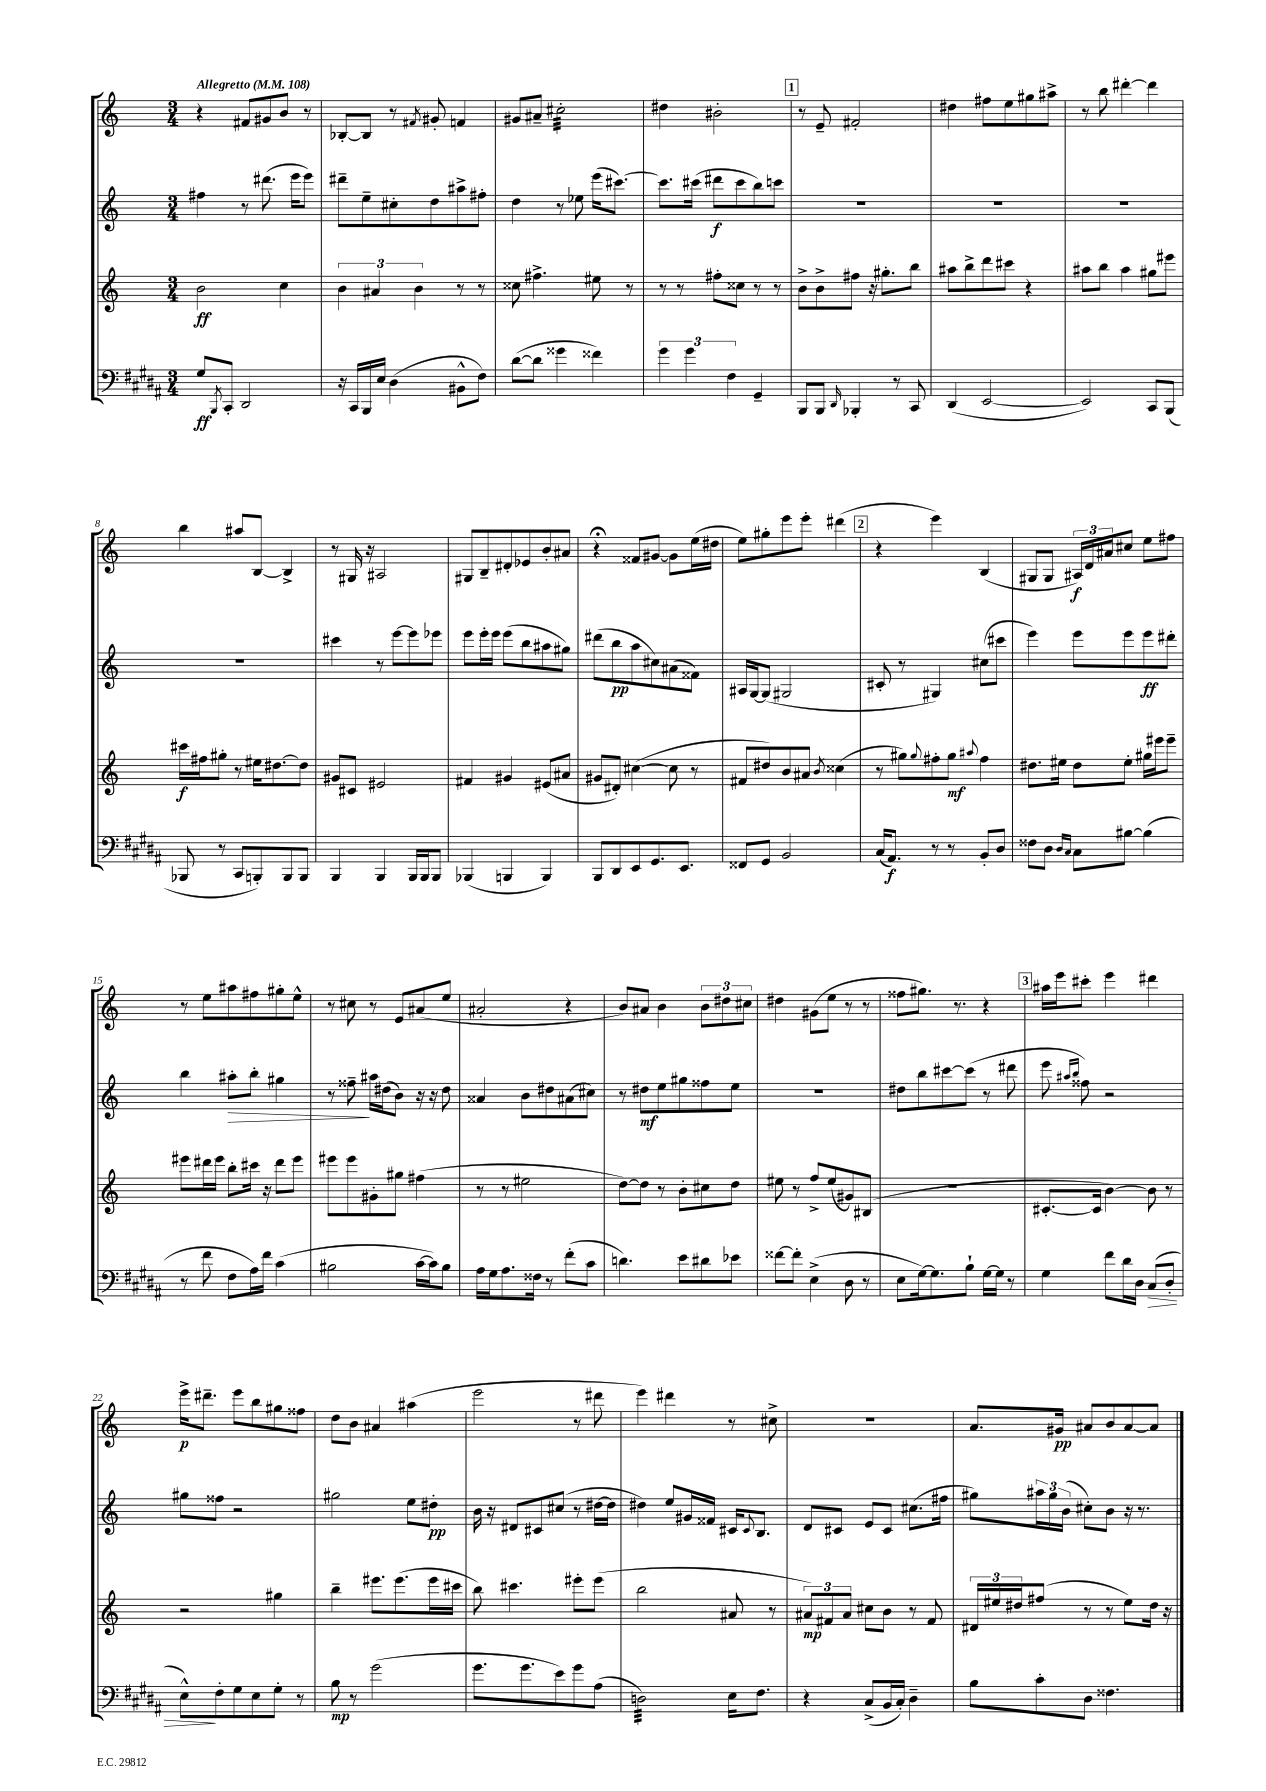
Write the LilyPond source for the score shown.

<<
\new StaffGroup <<
\new Staff = "s0" {
    \clef treble \key c \major \numericTimeSignature \time 3/4 \tempo "Allegretto" 4 = 108
    r4 fis'8 gis'8 b'8 r8 |
    bes8~-. bes8 r8 \acciaccatura { fis'8 } gis'8-. f'4 |
    gis'8 ais'8-- cis''2:32-. |
    dis''4 bis'2-. |
    \mark \markup { \box "1" } r8 e'8-- fis'2-. |
    dis''4 fis''8 e''8 gis''8 ais''8-> |
    r8 b''8 dis'''4~-. dis'''4 |
    b''4 ais''8 b8~ b4-> |
    r8 gis16 r16 ais2 |
    gis8 b8-- dis'8-. ees'8 b'8-. ais'8 |
    r4\fermata fisis'8 gis'8~ gis'8 e''16( dis''16 |
    e''8) gis''8-. e'''8 e'''8-. dis'''4( |
    \mark \markup { \box "2" } r4 e'''4) b4( |
    gis8 gis8 \tuplet 3/2 { ais16\f) d'16 ais'16 } cis''8 e''8 fis''8 |
    r8 e''8 ais''8 fis''8 gis''8-. e''8-^ |
    r8 cis''8 r8 e'8 ais'8( e''8 |
    ais'2-. r4 |
    b'8) ais'8 b'4 \tuplet 3/2 { b'8 dis''8 cis''8 } |
    dis''4 gis'8( e''8 r8 r8 |
    fisis''8 gis''8.) r8. r4 |
    \mark \markup { \box "3" } ais''16 e'''16 cis'''8-. e'''4 dis'''4 |
    e'''16->\p dis'''8.-- e'''8 b''8 gis''8 fisis''8 |
    d''8 b'8 ais'4 ais''4( |
    e'''2 r8 dis'''8 |
    e'''4) dis'''4 r8 cis''8-> |
    R2. |
    a'8. gis'16\pp ais'8 b'8 ais'8~ ais'8 \bar "|." |
}
\new Staff = "s1" {
    \clef treble \key c \major \numericTimeSignature \time 3/4
    fis''4 r8 dis'''8.( e'''16 e'''8) |
    dis'''8-- e''8-- cis''8-. d''8 ais''8-> fis''8-. |
    d''4 r8 ees''8 e'''16( cis'''8.~) |
    cis'''8. cis'''16( dis'''8\f cis'''8 b''8) c'''8 |
    \mark \markup { \box "1" } R2. |
    R2. |
    R2. |
    R2. |
    cis'''4 r8 e'''8~ e'''8 ees'''8 |
    e'''8 e'''16-. e'''16 e'''8( b''8 ais''8 gis''8) |
    dis'''8( b''8\pp a''8 cis''8) ais'8( fisis'8) |
    ais16 g16~ g8( gis2 |
    \mark \markup { \box "2" } cis'8-. r8 gis4) cis''8( cis'''8 |
    e'''4) e'''8 e'''8 e'''8\ff dis'''8-. |
    b''4 ais''8-.\> b''8-. gis''4 |
    r8 fisis''8--\! ais''16 dis''16( b'8) r16 r16 dis''8 |
    aisis'4 b'8 dis''8 ais'8( cis''8) |
    r8 dis''8\mf e''8 gis''8 fisis''8 e''8 |
    r2. |
    dis''8 b''8 cis'''8~ cis'''8( r8 dis'''8 |
    \mark \markup { \box "3" } e'''8 \grace { ais''16 b''16 } fisis''8) r2 |
    gis''8 fisis''8 r2 |
    gis''2 e''8 dis''8-.\pp |
    b'16 r16 dis'8 cis'8 cis''8( r8 dis''16~ dis''16 |
    dis''4) e''8 gis'16 fisis'16 cis'16 \appoggiatura { cis'8 } b8. |
    d'8 cis'8 e'8 cis'8 cis''8.( fis''16 |
    gis''8) \tuplet 3/2 { ais''16 gis''16 b'16( } cis''8-.) b'8 r16 r8. \bar "|." |
}
\new Staff = "s2" {
    \clef treble \key c \major \numericTimeSignature \time 3/4
    b'2\ff c''4 |
    \tuplet 3/2 { b'4 ais'4 b'4 } r8 r8 |
    cisis''8 fis''4.-> eis''8 r8 |
    r8 r8 fis''8-. cisis''8 r8 r8 |
    \mark \markup { \box "1" } b'8-> b'8-> fis''8 r16 gis''8.-. b''8 |
    ais''8 b''8-> d'''8 cis'''8 r4 |
    ais''8 b''8 ais''4 gis''8 eis'''8 |
    cis'''16\f fis''16 gis''8-. r8 eis''16 dis''8.~ dis''8 |
    gis'8 cis'8 eis'2 |
    fis'4 gis'4 eis'8( ais'8 |
    gis'8 dis'8-.) cis''4~( cis''8 r8 |
    fis'8 dis''8) b'8 ais'8 \acciaccatura { b'8 } cisis''4( |
    \mark \markup { \box "2" } r8 gis''8) \appoggiatura { gis''8 } fis''8-. gis''8\mf \appoggiatura { ais''8 } fis''4 |
    dis''8. eis''16 dis''8 eis''8-. gis''16 eis'''16 eis'''8-- |
    eis'''8 dis'''16 eis'''16 b''8-. cis'''16 r16 dis'''8 eis'''8 |
    eis'''8 eis'''8 gis'8-. gis''8 fis''4( |
    r8 r8 eis''2 |
    d''8~) d''8 r8 b'8-. cis''8 d''8 |
    eis''8 r8 f''8-> eis''8( gis'8) bis8( |
    R2. |
    \mark \markup { \box "3" } cis'8.~-. cis'16 b'4~) b'8 r8 |
    r2 gis''4 |
    b''4-- eis'''8. eis'''8.( eis'''16 cis'''16 |
    b''8) cis'''4. eis'''8-. eis'''8( |
    b''2 ais'8 r8 |
    \tuplet 3/2 { ais'8\mp) fis'8 ais'8 } cis''8 b'8 r8 fis'8 |
    \tuplet 3/2 { dis'16 eis''16 dis''16 } fis''8( r8 r8 eis''8) dis''16 r16 \bar "|." |
}
\new Staff = "s3" {
    \clef bass \key b \major \numericTimeSignature \time 3/4
    gis8\ff \acciaccatura { b,,8 } cis,8-. dis,2 |
    r16 cis,16 b,,16 e16 dis4( bis,8-^ fis8) |
    dis'8~( dis'8 gisis'4 fisis'4) |
    \tuplet 3/2 { gis'4 gis'4 fis4 } gis,4-- |
    \mark \markup { \box "1" } b,,8 b,,8 \grace { dis,16 } bes,,4-. r8 cis,8 |
    dis,4( e,2~ |
    e,2) cis,8 b,,8( |
    bes,,8 r8 cis,8 b,,8-.) b,,8 b,,8 |
    b,,4 b,,4 b,,16 b,,16 b,,8 |
    bes,,4( b,,4 b,,4) |
    b,,8 dis,8 e,8 gis,8. e,8. |
    fisis,8 gis,8 b,2 |
    \mark \markup { \box "2" } cis16( ais,8.\f) r8 r8 b,8-. dis8 |
    fisis8 dis8 \grace { dis16 cis16 } cis8 bis8~ bis4( |
    r8 fis'8 fis8 ais16) fis'16 cis'4( |
    bis2 cis'16~ cis'16) bis8 |
    ais16 gis16 ais8. fisis16 r8 fis'8-.( cis'8 |
    d'4.) e'8 dis'8 ees'8 |
    fisis'8~ fisis'8-. e4->( dis8 r8 |
    e8 gis16~) gis8. b8-! gis16~ gis16 r8 |
    \mark \markup { \box "3" } gis4 fis'8 dis'16 dis16 cis8\>( dis8-. |
    e8-^\!) fis8-. gis8 e8 gis8-. r8 |
    b8\mp r8 gis'2( |
    gis'8. gis'8. e'8) gis'8 ais8( |
    d2:32) e16 fis8. |
    r4 cis8->( b,16 cis16-.) dis4-- |
    b8 cis'8-. dis8 fisis4. \bar "|." |
}
>>
>>
